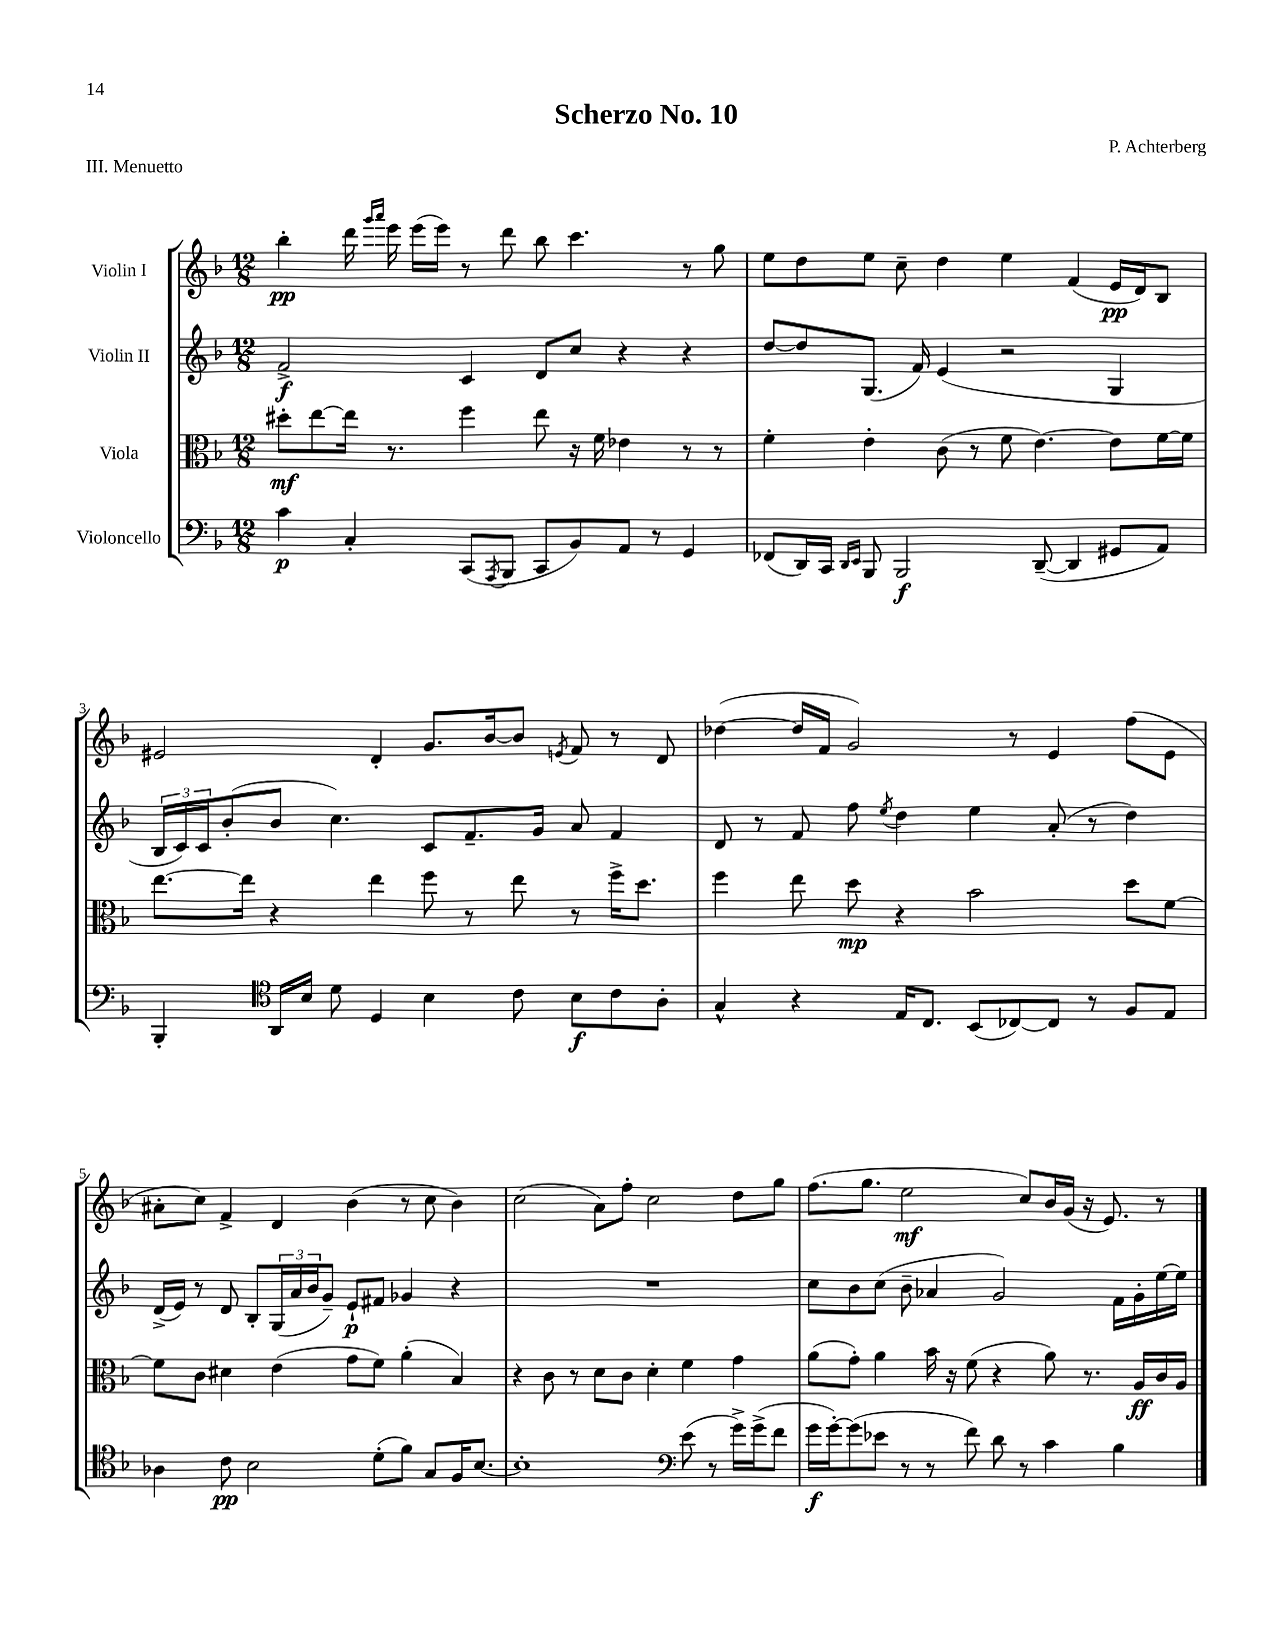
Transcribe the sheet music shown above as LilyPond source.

\header { title = "Scherzo No. 10" composer = "P. Achterberg" piece = "III. Menuetto" }
<<
\new StaffGroup <<
\new Staff = "s0" \with { instrumentName = "Violin I" } {
    \clef treble \key f \major \numericTimeSignature \time 12/8
    bes''4-.\pp d'''16 \grace { g'''16 a'''16 } e'''16 e'''16( e'''16) r8 d'''8 bes''8 c'''4. r8 g''8 |
    e''8 d''8 e''8 c''8-- d''4 e''4 f'4( e'16\pp d'16) bes8 |
    eis'2 d'4-. g'8. bes'16~ bes'8 \acciaccatura { e'8 } f'8 r8 d'8 |
    des''4~( des''16 f'16 g'2) r8 e'4 f''8( e'8 |
    ais'8-. c''8) f'4-> d'4 bes'4( r8 c''8 bes'4) |
    c''2( a'8) f''8-. c''2 d''8 g''8 |
    f''8.( g''8. e''2\mf c''8) bes'16 g'16( r16 e'8.) r8 \bar "|." |
}
\new Staff = "s1" \with { instrumentName = "Violin II" } {
    \clef treble \key f \major \numericTimeSignature \time 12/8
    f'2->\f c'4 d'8 c''8 r4 r4 |
    d''8~ d''8 g8.( f'16) e'4( r2 g4 |
    \tuplet 3/2 { bes16 c'16) c'16 } bes'8-.( bes'8 c''4.) c'8 f'8.-- g'16 a'8 f'4 |
    d'8 r8 f'8 f''8 \acciaccatura { e''8 } d''4 e''4 a'8-.( r8 d''4) |
    d'16->( e'16) r8 d'8 bes8-. \tuplet 3/2 { g16( a'16 bes'16 } g'8--) e'8-!\p fis'8 ges'4 r4 |
    R1. |
    c''8 bes'8 c''8( bes'8-- aes'4 g'2) f'16 g'16-. e''16~ e''16 \bar "|." |
}
\new Staff = "s2" \with { instrumentName = "Viola" } {
    \clef alto \key f \major \numericTimeSignature \time 12/8
    dis''8-.\mf e''8~ e''16 r8. f''4 e''8 r16 f'16 ees'4 r8 r8 |
    f'4-. e'4-. c'8( r8 f'8 e'4.~) e'8 f'16~ f'16 |
    e''8.~ e''16 r4 e''4 f''8 r8 e''8 r8 f''16-> d''8. |
    f''4 e''8 d''8\mp r4 bes'2 d''8 f'8~ |
    f'8 c'8 dis'4 e'4( g'8 f'8) a'4-.( bes4) |
    r4 c'8 r8 d'8 c'8 d'4-. f'4 g'4 |
    a'8( g'8-.) a'4 bes'16 r16 f'8( r4 a'8) r8. a16\ff c'16 a16 \bar "|." |
}
\new Staff = "s3" \with { instrumentName = "Violoncello" } {
    \clef bass \key f \major \numericTimeSignature \time 12/8
    c'4\p c4-. c,8( \acciaccatura { a,,8 } bes,,8 c,8 bes,8) a,8 r8 g,4 |
    fes,8( d,16) c,16 \grace { d,16 e,16 } bes,,8 bes,,2\f d,8~--( d,4 gis,8 a,8) |
    bes,,4-. \clef tenor a,16 bes16 d'8 d4 bes4 c'8 bes8\f c'8 a8-. |
    g4-^ r4 e16 c8. bes,8( ces8~) ces8 r8 f8 e8 |
    aes4 c'8\pp bes2 d'8-.( f'8) g8 f16 bes8.~ |
    bes1-. \clef bass e'8( r8 g'16->) g'16->( f'8 |
    g'16\f g'16~-.) g'8( ees'8 r8 r8 f'8) d'8 r8 c'4 bes4 \bar "|." |
}
>>
>>
